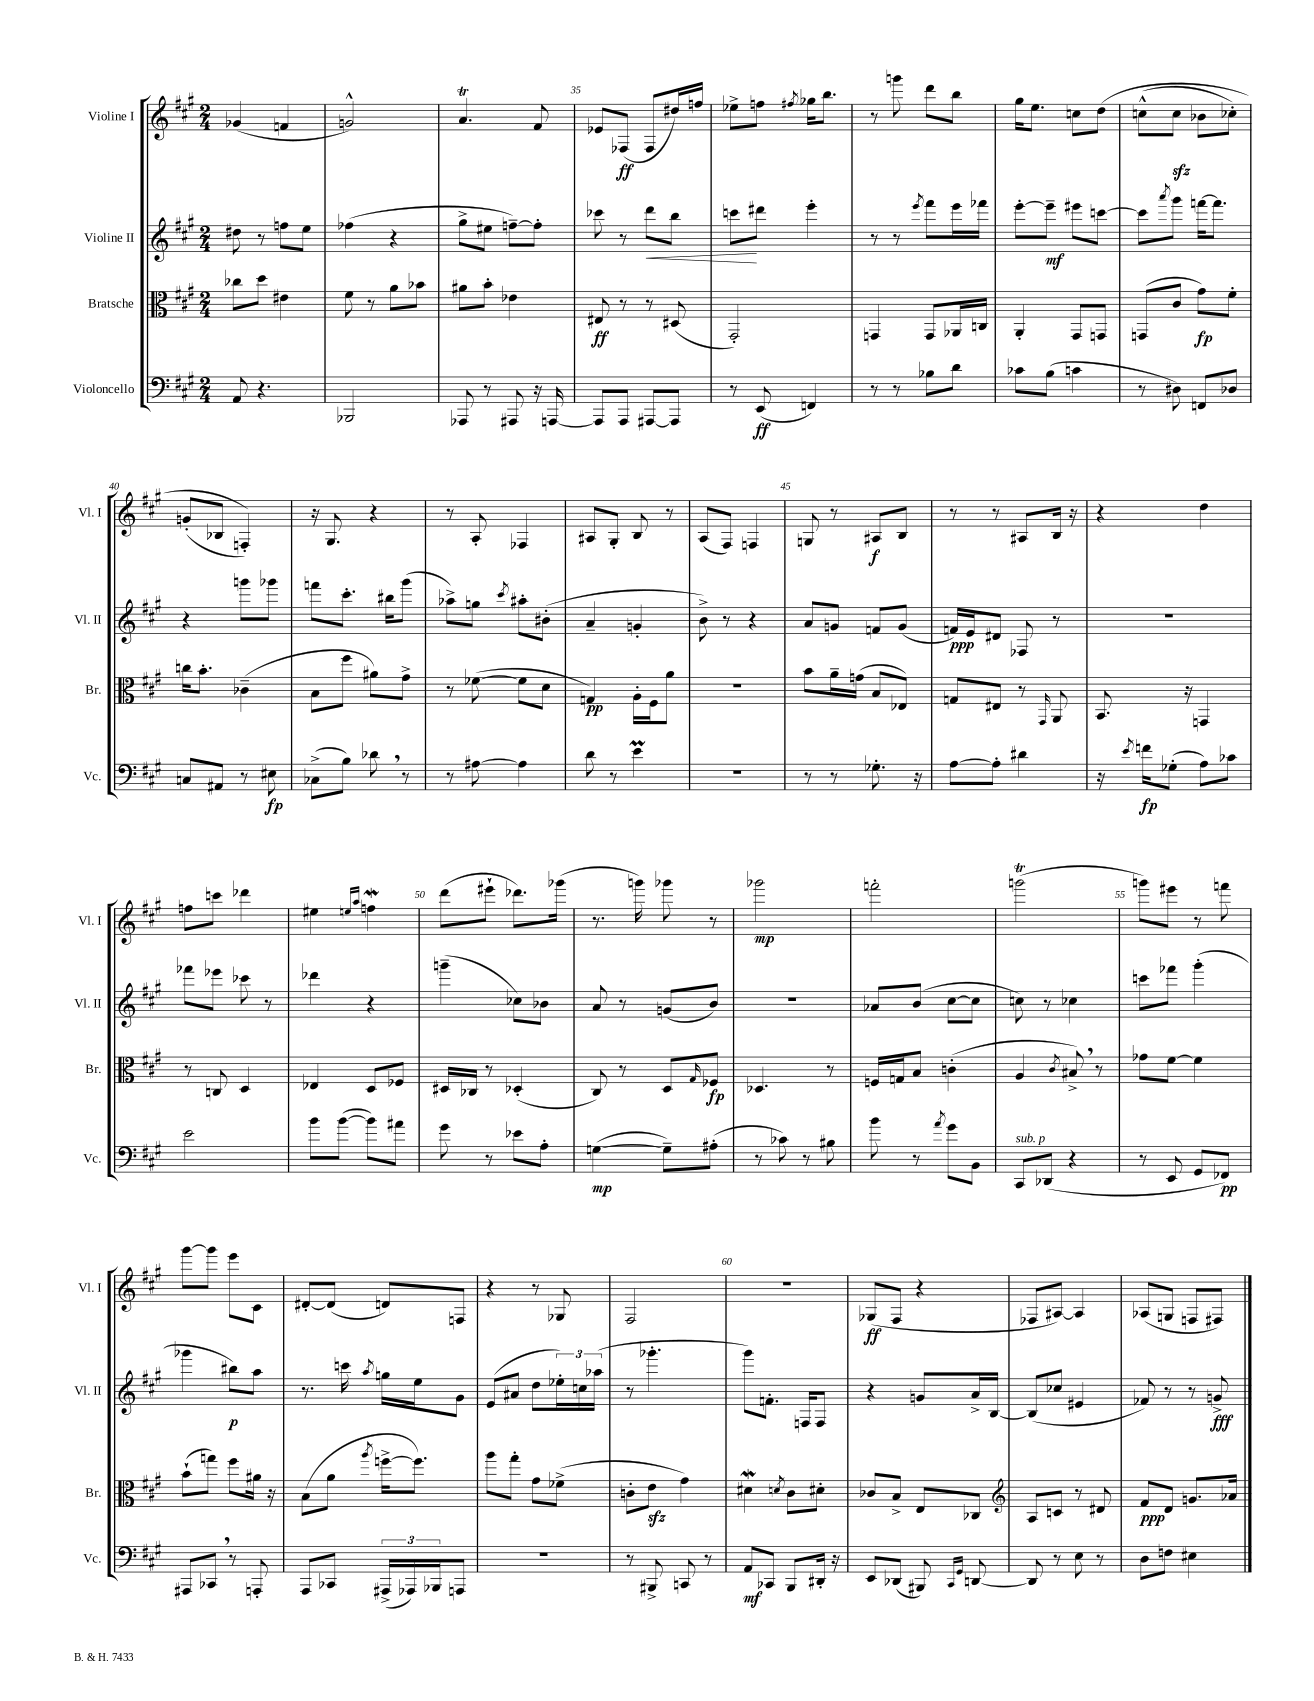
<<
\new StaffGroup <<
\new Staff = "s0" \with { instrumentName = "Violine I" shortInstrumentName = "Vl. I" } {
    \clef treble \key a \major \numericTimeSignature \time 2/4
    ges'4( f'4 |
    g'2-^) |
    a'4.\trill fis'8 |
    ees'8 fes8\ff( fes8 dis''16) f''16 |
    ees''8-> f''8 \acciaccatura { fis''8 } ges''16 b''8. |
    r8 g'''8 d'''8 b''8 |
    gis''16 e''8. c''8 d''8\( |
    c''8-^( c''8\sfz bes'8 ces''8-.) |
    g'8-.( bes8 f4-.)\) |
    r16 gis8. r4 |
    r8 a8-. fes4 |
    ais8 gis8-. b8 r8 |
    a8( fis8) f4 |
    g8 r8 ais8\f b8 |
    r8 r8 ais8 b16 r16 |
    r4 d''4 |
    f''8 c'''8 des'''4 |
    eis''4 \grace { e''16 a''16 } f''4\mordent |
    d'''8( eis'''8-! des'''8.) ges'''16( |
    r8. g'''16) ges'''8 r8 |
    ges'''2\mp |
    f'''2-. |
    g'''2\trill( |
    g'''8) eis'''8 r8 f'''8 |
    gis'''8~ gis'''8 e'''8 cis'8 |
    dis'8~-. dis'8( d'8) f8 |
    r4 r8 ges8 |
    fis2 |
    R2 |
    ges8\ff( fis8 r4 |
    fes8 ais8~) ais4 |
    aes8( g8 f8 fis8) \bar "|." |
}
\new Staff = "s1" \with { instrumentName = "Violine II" shortInstrumentName = "Vl. II" } {
    \clef treble \key a \major \numericTimeSignature \time 2/4
    dis''8 r8 f''8 e''8 |
    fes''4( r4 |
    gis''8-> eis''8 f''8~--) f''8-. |
    ces'''8 r8 d'''8\< b''8 |
    c'''8\! dis'''8 e'''4-. |
    r8 r8 \acciaccatura { e'''8 } fis'''8 e'''16 fes'''16 |
    e'''8~-. e'''8--\mf eis'''8 c'''8~ |
    c'''8 \acciaccatura { a'''8 } gis'''8 f'''16~ f'''8. |
    r4 g'''8 ges'''8 |
    f'''8 cis'''8.-. bis''16 gis'''8( |
    aes''8->) g''8 \acciaccatura { cis'''8 } ais''8-. bis'8-.( |
    a'4-- g'4-. |
    b'8->) r8 r4 |
    a'8 g'8 f'8 g'8( |
    f'16\ppp) e'16 dis'8 fes8 r8 |
    R2 |
    fes'''8 ees'''8 ces'''8 r8 |
    des'''4 r4 |
    g'''4--( ces''8) bes'8 |
    a'8 r8 g'8( b'8) |
    r2 |
    aes'8 b'8( cis''8~ cis''8 |
    c''8) r8 ces''4 |
    c'''8 fes'''8 gis'''4-.( |
    ges'''4 bis''8\p) a''8 |
    r8. c'''16 \acciaccatura { a''8 } g''16 e''16 gis'8 |
    e'8( ais'8 d''8 \tuplet 3/2 { ees''16-.) c''16 aes''16( } |
    r8 ges'''4.-. |
    gis'''8) f'8.-. f16 f8 |
    r4 g'8 a'16-> b16~ |
    b8( ces''8 eis'4 |
    fes'8) r8 r8 g'8->\fff \bar "|." |
}
\new Staff = "s2" \with { instrumentName = "Bratsche" shortInstrumentName = "Br." } {
    \clef alto \key a \major \numericTimeSignature \time 2/4
    ces''8 d''8 eis'4 |
    fis'8 r8 a'8 bes'8 |
    ais'8 b'8-. ees'4 |
    eis8\ff r8 r8 dis8( |
    gis,2-.) |
    g,4 g,8 aes,16 c16 |
    a,4-. gis,8 g,8 |
    g,8( cis'8 gis'8\fp) fis'8-. |
    c''16 b'8.-. ces'4--( |
    b8 fis''8 ais'8) gis'8-> |
    r8 fes'8~( fes'8 d'8 |
    g4\pp) a16-. fis16 a'8 |
    R2 |
    b'8 a'16-- g'16( b8 ees8) |
    g8 eis8 r8 \grace { gis,16 } a,8 |
    b,8. r16 g,4 |
    r8 c8 d4 |
    ees4 d8 fes8 |
    dis16 ces16 r8 des4-.( |
    cis8) r8 d8 \grace { gis16 } fes8\fp |
    des4. r8 |
    f16 g16 b8 c'4-.( |
    a4 \acciaccatura { cis'8 } bis8->) \breathe r8 |
    ges'8 fis'8~ fis'4 |
    b'8-!( g''8) fis''8 ais'16 r16 |
    b8( a'8 \acciaccatura { a''8 } f''16~-> f''8.) |
    a''8 gis''8-. gis'8 fes'8->( |
    c'8-. e'8\sfz gis'4) |
    dis'4\mordent \acciaccatura { d'8 } cis'8 dis'8-. |
    ces'8 b8-> e8 ces8 |
    \clef treble a8 c'8 r8 dis'8 |
    fis'8\ppp d'8 g'8. aes'16 \bar "|." |
}
\new Staff = "s3" \with { instrumentName = "Violoncello" shortInstrumentName = "Vc." } {
    \clef bass \key a \major \numericTimeSignature \time 2/4
    a,8 r4. |
    bes,,2 |
    aes,,8 r8 ais,,8 r16 a,,16~ |
    a,,8 a,,8 ais,,8~ ais,,8 |
    r8 e,8\ff( f,4) |
    r8 r8 bes8 d'8 |
    ces'8 b8( c'4 |
    r8 dis8) f,8 des8 |
    c8 ais,8 r8 eis8\fp |
    ces8->( b8) des'8 \breathe r8 |
    r8 ais8~ ais4 |
    d'8 r8 e'4\prall |
    R2 |
    r8 r8 ges8.-. r16 |
    a8~ a8-. dis'4 |
    r16 \acciaccatura { e'8 } f'16\fp ges8-.( a8) ces'8 |
    e'2 |
    b'8 b'8~( b'8) ais'8 |
    gis'8 r8 ees'8 a8-. |
    g4~\mp( g8--) ais8-.( |
    r8 ces'8) r8 bis8 |
    b'8 r8 \acciaccatura { a'8 } gis'8 b,8 |
    cis,8^\markup { \italic "sub. p" } des,8( r4 |
    r8 e,8 gis,8 fes,8\pp) |
    ais,,8 ces,8 \breathe r8 a,,8-. |
    a,,8 ces,8 \tuplet 3/2 { ais,,16->( aes,,16) bes,,16 } a,,8 |
    r2 |
    r8 bis,,8-> c,8 r8 |
    a,8\mf ces,8 b,,8 dis,16-. r16 |
    e,8 des,8( bis,,8) \grace { cis,16 gis,16 } d,8~ |
    d,8 r8 e8 r8 |
    d8 f8 eis4 \bar "|." |
}
>>
>>
\layout { \context { \Score currentBarNumber = #32 \override BarNumber.break-visibility = ##(#f #t #t) barNumberVisibility = #(every-nth-bar-number-visible 5) } }
